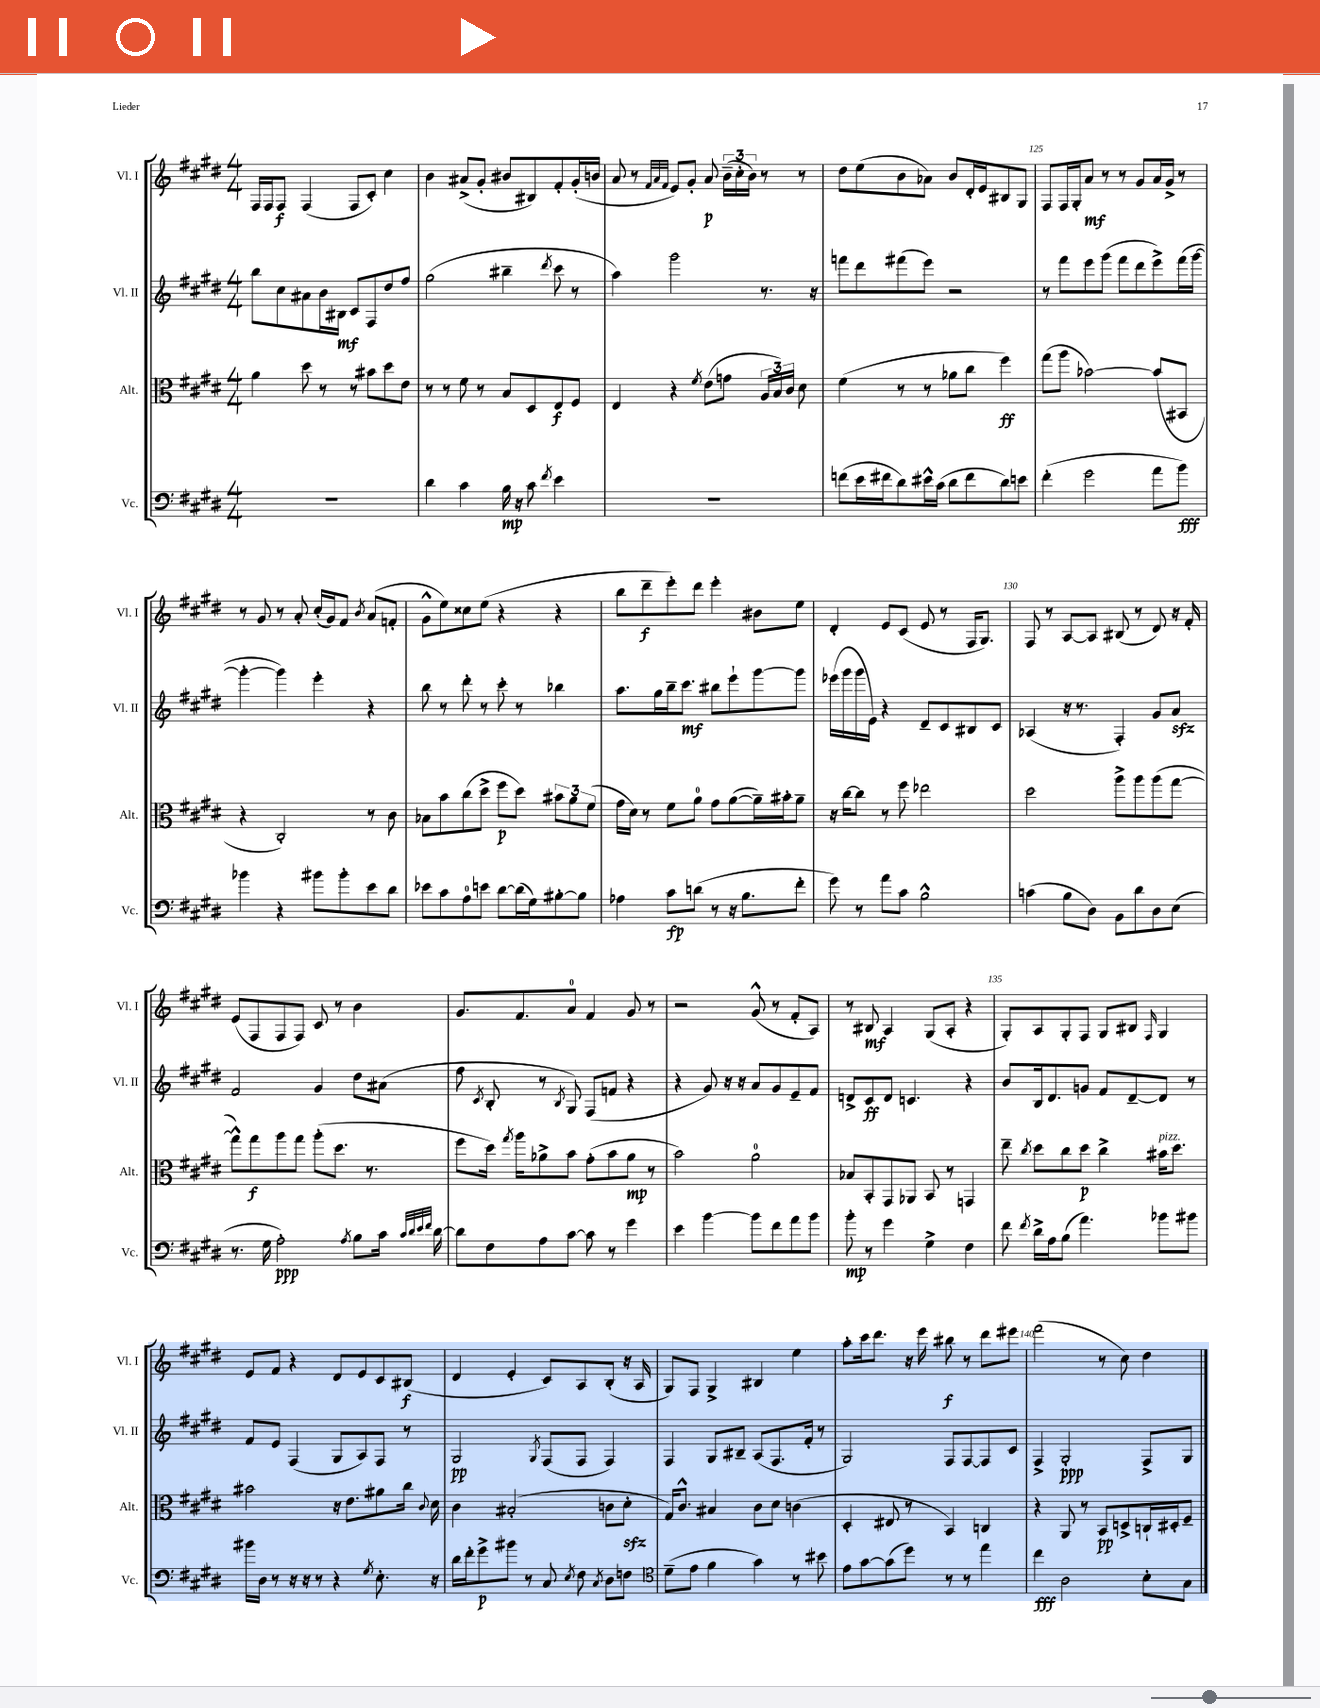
<<
\new StaffGroup <<
\new Staff = "s0" \with { instrumentName = "Vl. I" shortInstrumentName = "Vl. I" } {
    \clef treble \key e \major \numericTimeSignature \time 4/4
    \autoBeamOff fis16[ fis16 fis8]\f fis4( fis8[ cis'8]-.) cis''4 |
    b'4 ais'8[->( gis'8]-. bis'8[ bis8) fis'8-. gis'16-.( b'16] |
    a'8 r8 \grace { fis'32[ a'32 fis'32] } e'8[) gis'8]-. a'8\p \tuplet 3/2 { b'16[--( cis''16-. b'16]) } r8 r8 |
    dis''8[ e''8( b'8 aes'8]) b'8[ dis'16-. e'16 bis8 gis8] |
    fis8[ fis16 gis16-. a'8]\mf r8 r8 gis'8[ a'16 gis'16]-> r8 |
    r8 gis'8 r8 a'8-. cis''16[-.( gis'16) fis'8] \acciaccatura { b'8 } a'8[( f'8]-. |
    gis'8[-^ e''8) cisis''8 e''8]( r4 r4 |
    b''8[ dis'''8--\f e'''8-.) dis'''8] e'''4-. bis'8[ e''8] |
    dis'4-. e'8[ cis'8]( e'8 r8 fis16[ gis8.]) |
    fis8 r8 a8[~ a8] bis8( r8 dis'8) r16 fis'16-. |
    e'8[( fis8 fis8 fis8]) cis'8 r8 b'4 |
    gis'8.[ fis'8. a'8]-0 fis'4 gis'8 r8 |
    r2 gis'8-^( r8 fis'8[-. a8]) |
    r8 bis8\mf a4 gis8[( a8]-. r4 |
    gis8[-.) a8 gis8-. fis8] gis8[ bis8] \grace { fis16 } gis4 |
    e'8[ fis'8] r4 dis'8[ e'8 cis'8 bis8]\f( |
    dis'4 e'4-. cis'8[) a8 b8]-.( r16 a16 |
    gis8[) fis8] gis4-> bis4 e''4 |
    a''8[-. cis'''16 dis'''8.] r16 e'''16 bis''8\f r8 dis'''8[ eis'''8] |
    fis'''2( r8 cis''8) dis''4 \bar "|." |
}
\new Staff = "s1" \with { instrumentName = "Vl. II" shortInstrumentName = "Vl. II" } {
    \clef treble \key e \major \numericTimeSignature \time 4/4
    \autoBeamOff b''8[ cis''8 ais'8 b'16 bis16]\mf cis'8[ fis8 dis''8 fis''8] |
    gis''2( bis''4-- \acciaccatura { dis'''8 } cis'''8 r8 |
    a''4) gis'''2 r8. r16 |
    f'''8[ dis'''8 fis'''8( e'''8]) r2 |
    r8 fis'''8[ e'''8 gis'''8]( fis'''8[ dis'''8 e'''8->) fis'''16( gis'''16]~ |
    gis'''4~-. gis'''4) e'''4-. r4 |
    b''8 r8 dis'''8-. r8 cis'''8-. r8 bes''4 |
    a''8.[ gis''16 b''16-- cis'''8.]\mf bis''8[ e'''8-! gis'''8~ gis'''8] |
    ees'''16[( gis'''16 gis'''16 e'16]) r4 dis'8[-- cis'8 bis8 cis'8] |
    aes4( r16 r8. fis4-.) gis'8[ a'8]\sfz |
    fis'2 gis'4 dis''8[ ais'8]( |
    fis''8 \acciaccatura { cis'8 } b8-. r8 \acciaccatura { b8 } gis8) fis8[( f'8] r4 |
    r4 gis'8) r16 r16 a'8[ gis'8 e'8-- fis'8] |
    d'8[-> cis'8\ff d'8] c'4. r4 |
    b'8[ b16 dis'8. g'8] fis'8[ dis'8~-- dis'8] r8 |
    fis'8[ e'8] fis4( gis8[ a8) fis8] r8 |
    gis2\pp \acciaccatura { gis8 } fis8[( fis8] fis4) |
    fis4 gis8[ bis8]-- a8[( fis8. fis'16]-. r8 |
    gis2) fis8[ fis8~ fis8 cis'8] |
    fis4-> gis2-.\ppp fis8[-> gis8] \bar "|." |
}
\new Staff = "s2" \with { instrumentName = "Alt." shortInstrumentName = "Alt." } {
    \clef alto \key e \major \numericTimeSignature \time 4/4
    \autoBeamOff a'4 dis''8 r8 r8 bis'8[ dis''8 e'8] |
    r8 r8 fis'8 r8 b8[ dis8 e8\f fis8] |
    e4 r4 \acciaccatura { fis'8 } e'8[( g'8] \tuplet 3/2 { a16[ b16) cis'16] } dis'8 |
    fis'4( r8 r8 aes'8[ cis''8] fis''4\ff) |
    gis''8[( a''8] bes'2~) bes'8[( bis,8] |
    r4 cis2-.) r8 cis'8 |
    bes8[ b'8 cis''8( dis''8]-> fis''8[\p dis''8]) \tuplet 3/2 { bis'8[ a'8 fis'8]( } |
    gis'16[ dis'16]) r8 fis'8[ a'8]-0 gis'8[ a'8~( a'16--) bis'16-. a'8]-- |
    r16 cis''16[~ cis''8] r8 fis''8 ees''2 |
    dis''2 a''8[-> a''8 a''8( gis''8]~ |
    gis''8[-^) gis''8\f a''8 gis''8] a''8[-.( dis''8.] r8. |
    fis''8[ dis''16]) \acciaccatura { gis''8 } a''16[ aes'8-> b'8] gis'8[-.( b'8 aes'8]\mp r8 |
    b'2) a'2-0 |
    bes8[ b,8-. gis,8 aes,8] b,8 r8 g,4 |
    e''8-- \acciaccatura { cis''8 } dis''8[ cis''8 dis''8]\p cis''4-> bis'16[^\markup { \italic "pizz." } dis''8.] |
    bis'2 r16 e'8.[ ais'8 cis''16] \appoggiatura { cis'8 } dis'16 |
    cis'4 bis2-.( c'8[ dis'8]-.\sfz |
    gis16[) cis'8.]-^ bis4 cis'8[ dis'8] c'4( |
    dis4-. eis8 r8 b,4) c4 |
    r4 a,8 r8 b,8[\pp d8-> c16-! dis16-. fis8]-- \bar "|." |
}
\new Staff = "s3" \with { instrumentName = "Vc." shortInstrumentName = "Vc." } {
    \clef bass \key e \major \numericTimeSignature \time 4/4
    \autoBeamOff R1 |
    dis'4 cis'4 b16\mp r16 cis'8 \acciaccatura { fis'8 } e'4 |
    R1 |
    f'8[( e'16 fis'16 dis'8) eis'16-^ cis'16]( dis'8[ fis'8 dis'8) e'8] |
    fis'4-.( gis'2 a'8[ b'8]\fff) |
    bes'4 r4 bis'8[ bis'8-. e'8 dis'8] |
    ees'8[ cis'8 a8-0 e'8] dis'8[~ dis'16( gis16) bis8~-. bis8] |
    aes4 cis'8[\fp d'8]( r8 r16 b8.[ fis'8]-. |
    gis'8) r8 a'8[ cis'8] b2-^ |
    c'4( b8[ dis8]) b,8[ dis'8 dis8 e8]( |
    r8. gis16 a2-.\ppp) \acciaccatura { a8 } b8[ cis'16] \grace { cis'32[ dis'32 e'32 fis'32] } dis'16~ |
    dis'8[ fis8 a8 cis'8]~ cis'8 r8 gis'4 |
    e'4 b'4~ b'8[ fis'8 a'8 b'8] |
    b'8-.\mp r8 gis'4 gis4-> fis4 |
    fis'8 \acciaccatura { fis'8 } dis'16[-> a16 b8]( a'4.) bes'8[ bis'8] |
    bis'16[ dis16] r8 r16 r16 r8 r4 \acciaccatura { gis8 } e8.-. r16 |
    dis'16[ fis'16-. gis'8->\p bis'8] r8 cis8 \acciaccatura { e8 } fis8 \acciaccatura { cis8 } dis8[ f8] |
    \clef tenor dis'8[--( e'8] fis'4 gis'4) r8 bis'8 |
    e'8[ gis'8~ gis'8( dis''8]) r8 r8 e''4 |
    cis''4\fff a2 b8[-. gis8] \bar "|." |
}
>>
>>
\layout { \context { \Score currentBarNumber = #121 \override BarNumber.break-visibility = ##(#f #t #t) barNumberVisibility = #(every-nth-bar-number-visible 5) } }
